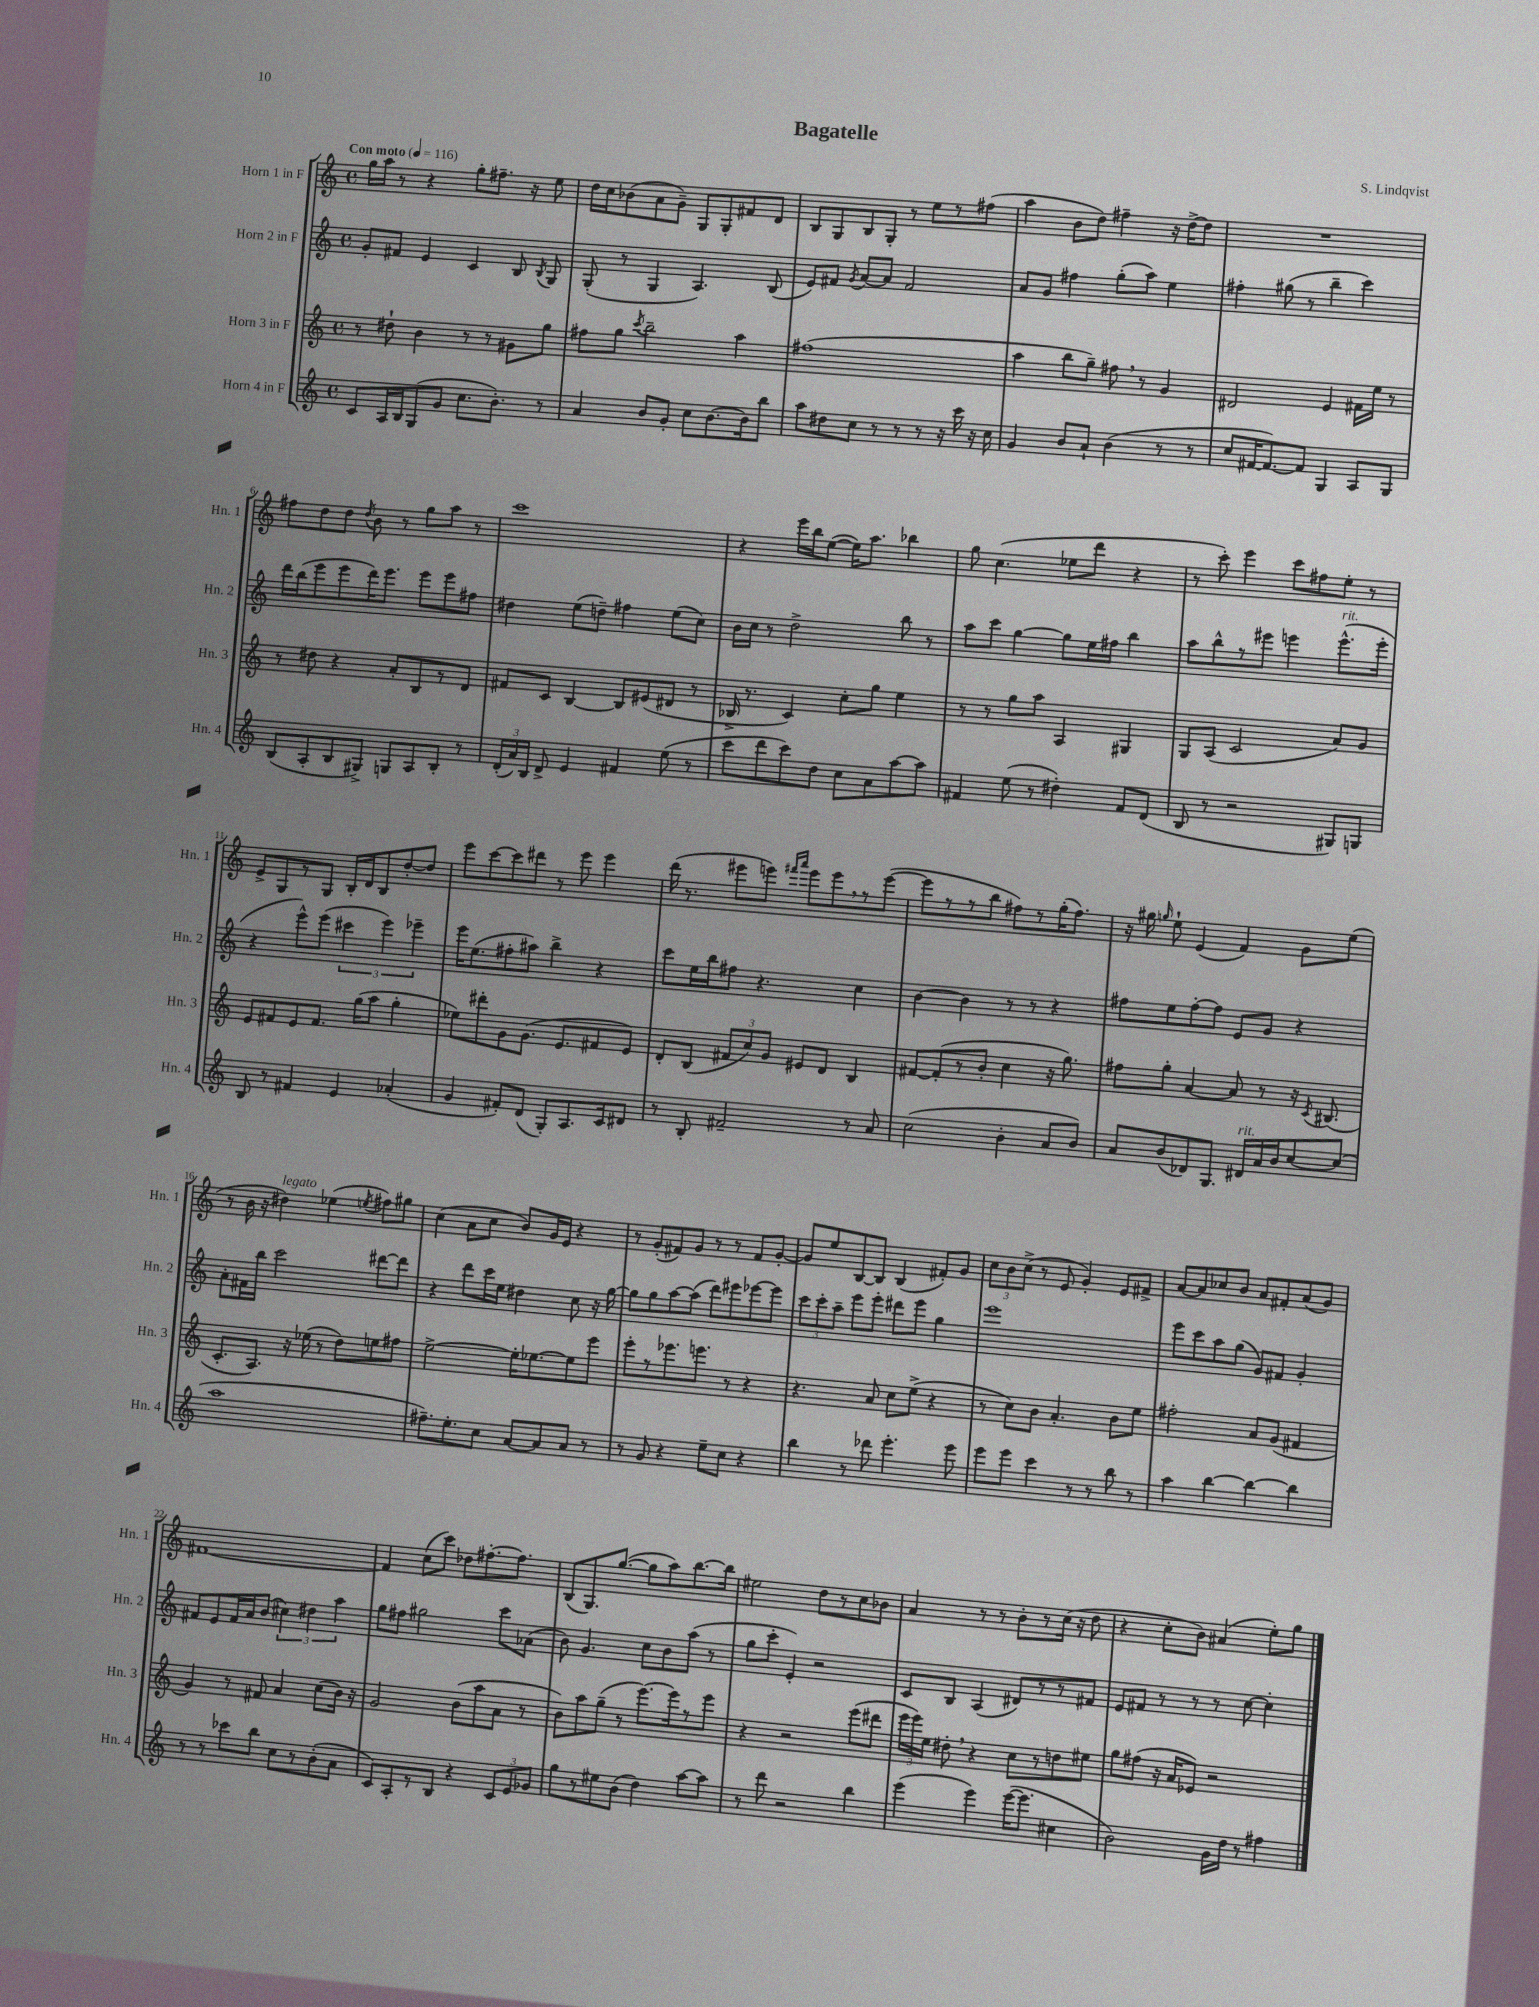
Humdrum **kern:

**kern	**kern	**kern	**kern
*staff4	*staff3	*staff2	*staff1
*clefG2	*clefG2	*clefG2	*clefG2
*k[]	*k[]	*k[]	*k[]
*M4/4	*M4/4	*M4/4	*M4/4
*met(c)	*met(c)	*met(c)	*met(c)
*MM116	*MM116	*MM116	*MM116
8c	8r	8g'	16gg
.	.	.	16aa
16A	8dd#`	8f#	8r
16B	.	.	.
(8G	4b	4e	4r
8g	.	.	.
8.cc	8r	4c	8gg'
.	8r	.	8.ff#~
8.b')	.	.	.
.	8g#	8B	.
.	.	.	16r
.	.	8qB	.
8r	8gg	8G	8ee
=	=	=	=
4a	8ff#	(8G'	16dd
.	.	.	16cc
.	8gg	8r	(8b-
.	8qccc	.	.
8b	2bb~	4G	8a
8g'	.	.	8g~)
8cc	.	4.A)	8G
[8.b	.	.	8G'
.	4aa	.	8f#
16b]	.	.	.
8bb	.	(8B	8d
=	=	=	=
8aa	(1ff#	8e)	8B
8dd#	.	8f#	8G
.	.	8qg	.
8cc	.	[8a	8B
8r	.	8a]	8G'
8r	.	2f#	8r
8r	.	.	8ee
16r	.	.	8r
16ccc	.	.	.
16r	.	.	(8ff#
16cc	.	.	.
=	=	=	=
4g	4aa	8a	4aa
.	.	8g	.
8b	8bb	4ff#	8b
8a`	8gg~)	.	8dd)
(4b	8ff#	(8gg'	4ff#~
.	8r	8aa)	.
8r	4g	4ee	16r
.	.	.	[16dd^
8r	.	.	8dd]
=	=	=	=
8cc	2d#	4ff#'	1r
[16f#	.	.	.
8.f#_)	.	.	.
.	.	(8gg#	.
8f#]	.	8r	.
4G	4e	4bb~	.
8A	16f#	4ccc)	.
.	16ee	.	.
8G	8r	.	.
=	=	=	=
(8B	8r	16ddd	8ff#
.	.	(16bb	.
8A'	8dd#	8eee	8dd
8B	4r	8eee	8dd
.	.	.	8qdd
8G#^)	.	16ddd)	8b
.	.	8.eee	.
8G	8a'	.	8r
8A	8B	8eee	8gg
8B'	8r	8eee	8aa
8r	8d	8ff#	8r
=	=	=	=
(24d'	8f#	4dd#	1ccc
24a)	.	.	.
24B	.	.	.
8d^	8c	.	.
4e	[4B	(8ee	.
.	.	8dd~)	.
4f#	8B]	4ff#	.
.	(8e#	.	.
(8ee	8d#	(8ee	.
8r	8r	8cc)	.
=	=	=	=
8ccc	16B-^	16b	4r
.	8.r	16cc	.
8ddd	.	8r	.
8ccc)	4c)	2dd^	16eee
.	.	.	16bb
8dd	.	.	([8ee
8cc	8cc'	.	16ee])
.	.	.	8.aa
8a	8gg	.	.
[8aa	4ee	8bb	4bb-
8aa]	.	8r	.
=	=	=	=
4f#	8r	8aa	8gg
.	8r	8ccc	(4.cc
(8ee	8gg	[4gg	.
8r	8aa	.	.
4dd#')	4A	8gg]	8ee-
.	.	16ee	8ddd
.	.	16ff#	.
8f#	4G#	4bb	4r
(8d	.	.	.
=	=	=	=
8B	8G	8aa	8r
8r	(8A	8bb^^	8ccc')
2r	2c	8r	4eee
.	.	8eee#	.
.	.	4eee	8ccc
.	.	.	8ff#
8G#)	8a)	(8.eee^^	8ee'
8G	8g	.	8r
.	.	16eee'	.
=	=	=	=
8B	8e	4r	8e^
8r	8f#	.	8G
4f#	8e	8eee^^)	8r
.	8.f#	(8eee	8G
4e	.	6ccc#	16B'
.	(16gg	.	16d
.	8aa	.	8B
.	.	6eee)	.
(4a-'	4gg'	.	[8dd'
.	.	6eee-~	.
.	.	.	8dd]
=	=	=	=
4g	8ee-)	16eee	8eee
.	.	(8.ee	.
.	8ddd#'	.	[8ccc
8f#')	8g	8ff#'	8ccc]
(8d	(8.g	8aa#)	8ddd#
8G')	.	4bb^	8r
.	8.e	.	.
8.A	.	.	8eee
.	8f#	4r	4eee
16c	.	.	.
8d#	8e)	.	.
=	=	=	=
8r	8d'	8ccc	(16ddd
.	.	.	8.r
8B'	(8B	16ee	.
.	.	16bb	.
2f#~	12f#	8ff#	8eee#
.	12cc)	.	.
.	.	4.r	8eee)
.	12g	.	.
.	.	.	16qqfff#
.	.	.	16qqaaa
.	8e#	.	8eee
.	8d	.	8eee
8r	4B	4cc	8r
8a	.	.	([8eee
=	=	=	=
(2cc	[8f#	[4b	8eee]
.	(8f#']	.	8r
.	8r	4b]	8r
.	8b'	.	8bb
4b'	4cc	8r	8ff#)
.	.	8r	8r
8a	16r	4r	(16gg'
.	8.gg)	.	8.ff#)
8b)	.	.	.
=	=	=	=
8a	8ff#	8ff#	16r
.	.	.	16gg#
.	.	.	16qqgg
(8b	8gg'	8ee	8ee`
8d-)	[4a	[8ff#'	(4e
8.G	.	8ff#]	.
.	8a]	8e	4f)
16d#	.	.	.
16a	8r	8g	.
16b	.	.	.
[8cc	16r	4r	8g
.	8qc	.	.
.	(8.B#	.	.
(8cc]	.	.	(8ee
=	=	=	=
1aa	8.c'	8a'	8r
.	.	16f#	16b
.	8.A)	16bb	16r
.	.	2ccc	4dd#)
.	16r	.	.
.	(16ee-	.	.
.	8r	.	(4ee-
.	8dd)	.	.
.	.	.	8qee
.	8ee	[8ddd#	8ff#)
.	8ff#	8ddd#]	8gg#
=	=	=	=
8.ff#~)	[2ee^	4r	(4cc
8.ee'	.	.	.
.	.	8ddd	8a
8cc	.	16ccc	8cc
.	.	16ee	.
[8a	16ee']	4dd#	8b)
.	[8.ee-	.	.
8a]	.	.	16g
.	.	.	16e
8a	8ee-]	8cc	4r
8r	8eee	16r	.
.	.	[16gg	.
=	=	=	=
8r	8eee'	8gg]	8r
8g	8r	8gg	(8g'
4r	8.eee-	[8aa	8f#)
.	.	(8aa]	8g
.	8.eee	.	.
8ee~	.	8ddd)	8r
8cc	8r	8eee#	8r
4r	4r	[8eee-	8f#
.	.	8eee-]	[8g'
=	=	=	=
4bb	4.r	12ccc	8g]
.	.	12ccc'	.
.	.	.	8ee
.	.	12aa~	.
8r	.	8eee	[8B
8ddd-	8a	8eee'	8B]
4.eee'	8cc	8ddd#	(4B
.	(8ee^	8eee	.
.	4r	4gg	8f#')
8eee	.	.	8g
=	=	=	=
8eee	8r	1eee	12cc
.	.	.	12b
8eee	8cc)	.	.
.	.	.	(12cc^
4ccc	8b	.	8r
.	4.a'	.	8e
8r	.	.	4g')
8r	.	.	.
8bb	8b	.	8e
8r	8ee	.	8f#^
=	=	=	=
4aa	2ff#'	8eee	[8a
.	.	8ccc	8a]
[4bb	.	8aa	8cc-
.	.	(8gg	8b
4bb_	8a	8g)	8a
.	(8g	8f#	8f#'
4bb]	4f#	4g'	(8a
.	.	.	8g)
=	=	=	=
8r	4g)	8f#	[1f#
8r	.	8e	.
8ccc-	8r	16f#	.
.	.	16a	.
8bb	8f#	(8b	.
8cc	4a	6cc#)	.
8r	.	.	.
.	.	6dd#	.
(8b'	(8cc	.	.
.	.	6aa	.
8a	16b)	.	.
.	16r	.	.
=	=	=	=
8c)	2g	8gg	4f#]
8A'	.	8ff#	.
8r	.	2gg#	(8cc
8B	.	.	8ccc)
4r	(8b	.	8dd-
.	8aa	.	[8.ff#'
12c	8a	8ccc	.
.	.	.	8.ff#]
12e	.	.	.
.	8r	(8a-	.
12g-	.	.	.
=	=	=	=
8gg	8b)	8b)	(8B
8r	8aa	4.g	8.G)
8ee#	(8gg~	.	.
.	.	.	([8.gg
(8b	8r	.	.
4dd)	[8.eee)	8cc	8gg]
.	.	8b	8aa)
.	16eee]	.	.
[8aa	8r	(8aa	[8.bb
8aa]	8eee	8r	.
.	.	.	16bb]
=	=	=	=
8r	4r	8gg	2ee#
8ddd	.	8ccc'	.
2r	2r	4e')	.
.	.	2r	8dd
.	.	.	8r
4bb	(8eee	.	8cc
.	8ddd#	.	8b-
=	=	=	=
(4eee	24eee	8c	4a
.	24eee)	.	.
.	24ee	.	.
.	8dd#'	8B	.
4eee)	4r	(4A	8r
.	.	.	8r
([16eee	8cc	8d#)	8b'
8.eee]	.	.	.
.	8r	8r	8r
4cc#	8dd	8r	(16cc
.	.	.	16r
.	8ee#	8f#	8dd
=	=	=	=
2b)	8gg	8e	4r
.	(8ff#	8f#	.
.	16r	8r	8cc'
.	16a	.	.
.	8e-)	8r	8b)
16g	2r	8r	(4a#
16dd	.	.	.
8r	.	[8cc	.
4ff#	.	4cc']	8ee')
.	.	.	8gg
==	==	==	==
*-	*-	*-	*-
